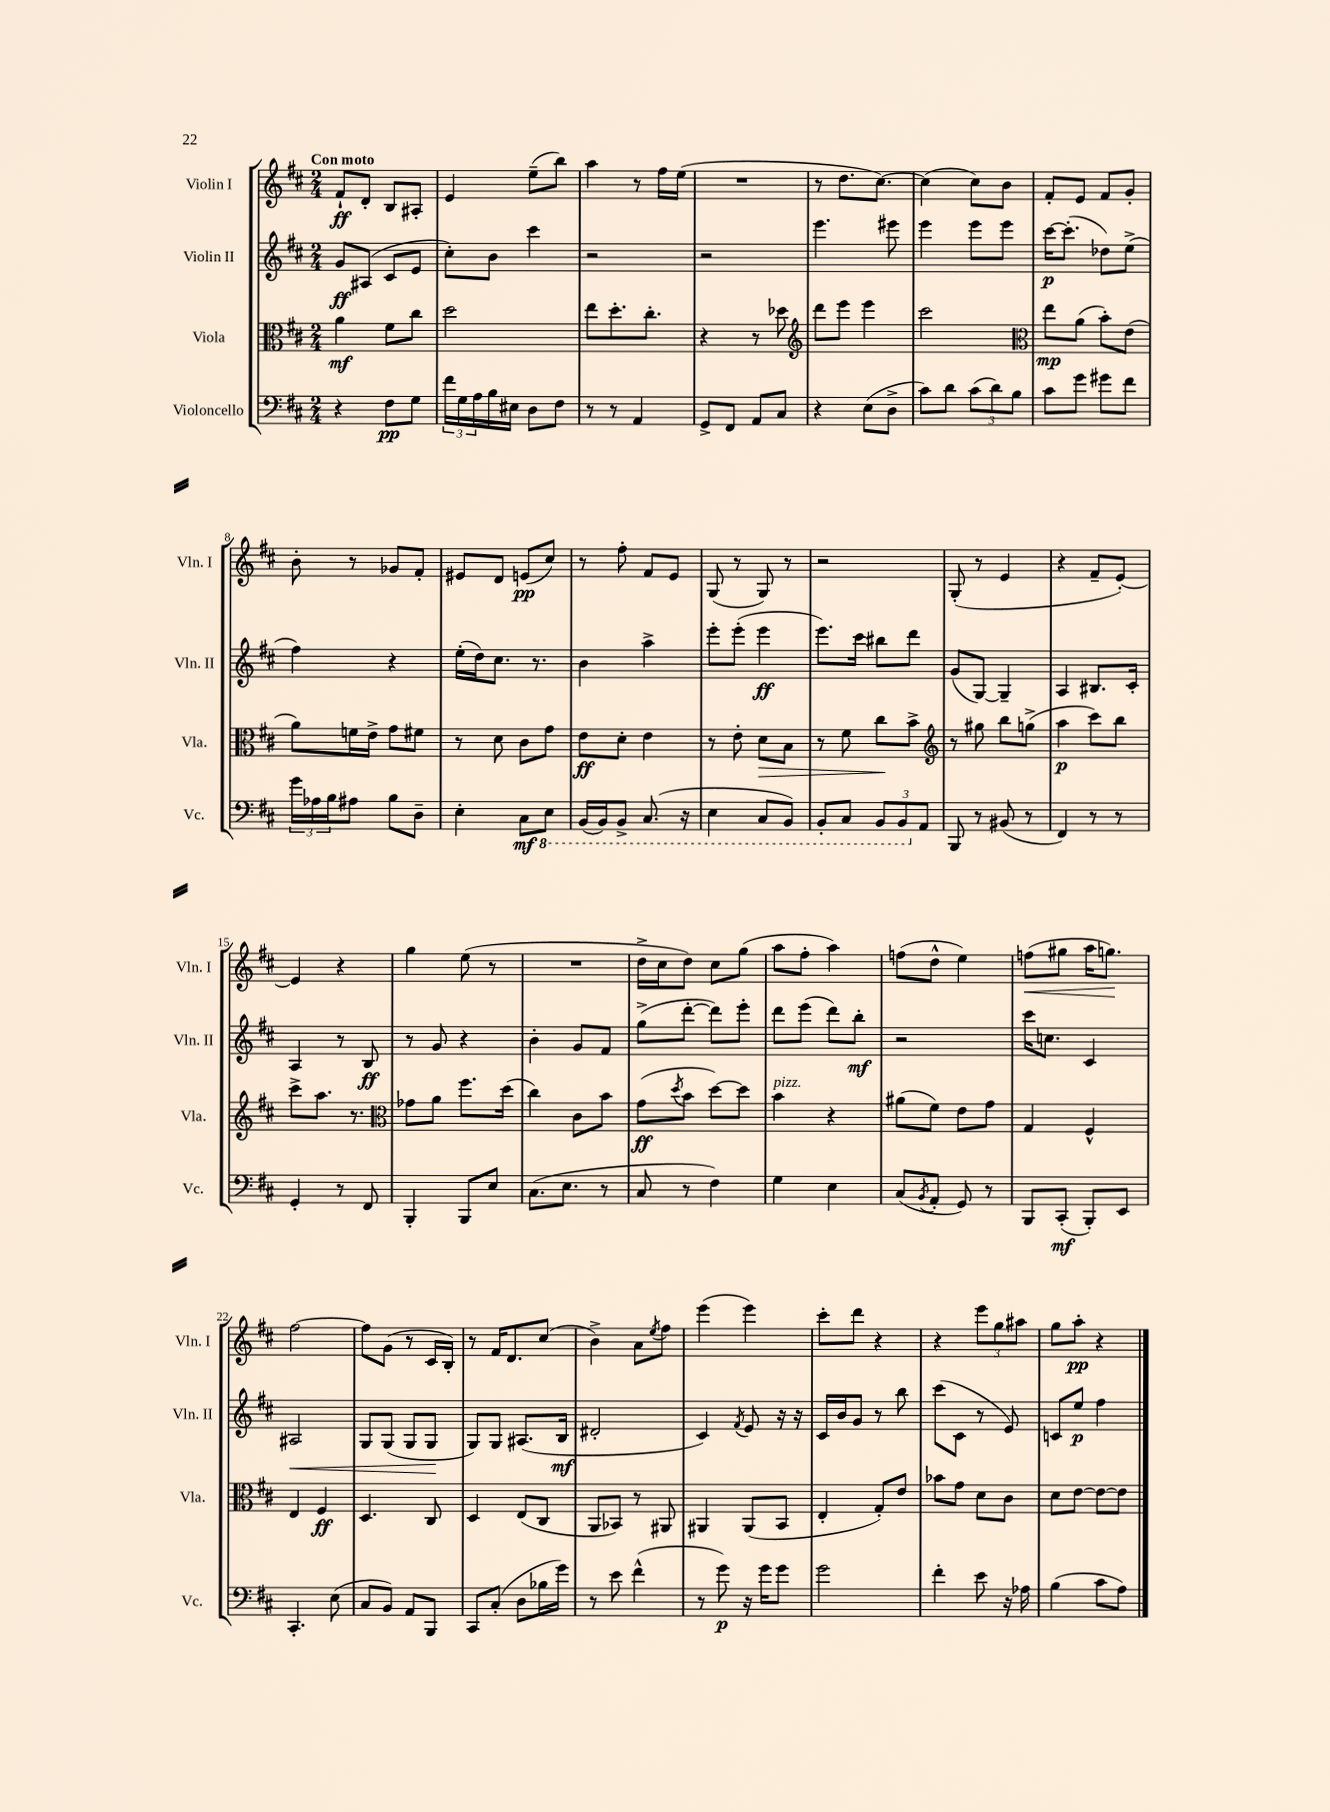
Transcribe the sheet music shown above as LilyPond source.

<<
\new StaffGroup <<
\new Staff = "s0" \with { instrumentName = "Violin I" shortInstrumentName = "Vln. I" } {
    \clef treble \key d \major \numericTimeSignature \time 2/4 \tempo "Con moto"
    fis'8-!\ff d'8-. b8 ais8-. |
    e'4 e''8--( b''8) |
    a''4 r8 fis''16 e''16( |
    R2 |
    r8 d''8. cis''8.~) |
    cis''4( cis''8) b'8 |
    fis'8-. e'8 fis'8 g'8-. |
    b'8-. r8 ges'8 fis'8-. |
    eis'8 d'8 e'8\pp( cis''8) |
    r8 fis''8-. fis'8 e'8 |
    g8( r8 g8) r8 |
    r2 |
    g8-.( r8 e'4 |
    r4 fis'8-- e'8~-.) |
    e'4 r4 |
    g''4 e''8( r8 |
    R2 |
    d''16-> cis''16 d''8) cis''8 g''8( |
    a''8 fis''8-. a''4) |
    f''8( d''8-^ e''4) |
    f''8\<( gis''8 a''16 g''8.\!) |
    fis''2~ |
    fis''8 g'8( r8 cis'16 b16-.) |
    r8 fis'16 d'8. cis''8( |
    b'4->) a'8 \acciaccatura { e''8 } fis''8 |
    e'''4( e'''4) |
    cis'''8-. d'''8 r4 |
    r4 \tuplet 3/2 { e'''8 g''8 ais''8 } |
    g''8 a''8-.\pp r4 \bar "|." |
}
\new Staff = "s1" \with { instrumentName = "Violin II" shortInstrumentName = "Vln. II" } {
    \clef treble \key d \major \numericTimeSignature \time 2/4
    g'8\ff ais8( cis'8 e'8 |
    cis''8-.) b'8 cis'''4 |
    r2 |
    r2 |
    e'''4. eis'''8 |
    e'''4 e'''8 e'''8 |
    cis'''16~\p cis'''8.-.( des''8) e''8->( |
    fis''4) r4 |
    e''16-.( d''16) cis''8. r8. |
    b'4 a''4-> |
    e'''8-. e'''8-.( e'''4\ff |
    e'''8.) cis'''16 bis''8 d'''8 |
    g'8( g8~) g4-- |
    a4 bis8. cis'16-. |
    a4 r8 b8\ff |
    r8 g'8 r4 |
    b'4-. g'8 fis'8 |
    g''8->( d'''8~-. d'''8) e'''8-. |
    d'''8 e'''8( d'''8) b''8-.\mf |
    r2 |
    cis'''16 c''8. cis'4 |
    ais2\< |
    g8 g8( g8 g8\! |
    g8) g8 ais8.( b16\mf |
    dis'2-. |
    cis'4) \acciaccatura { fis'8 } e'8 r16 r16 |
    cis'16 b'16 g'8 r8 b''8 |
    cis'''8( cis'8 r8 e'8) |
    c'8 e''8\p fis''4 \bar "|." |
}
\new Staff = "s2" \with { instrumentName = "Viola" shortInstrumentName = "Vla." } {
    \clef alto \key d \major \numericTimeSignature \time 2/4
    a'4\mf fis'8 cis''8 |
    d''2 |
    e''8 d''8.-. cis''8.-. |
    r4 r8 des''8 |
    \clef treble d'''8 e'''8 e'''4 |
    cis'''2 |
    \clef alto e''8\mp a'8( b'8-.) e'8( |
    a'8) f'16 e'16-> g'8 fis'8 |
    r8 d'8 cis'8 g'8 |
    e'8\ff d'8-. e'4 |
    r8 e'8-. d'8\> b8 |
    r8 fis'8 cis''8\! b'8-> |
    \clef treble r8 gis''8 b''8 g''8->( |
    a''4\p cis'''8) b''8 |
    cis'''8-> a''8. r8. |
    \clef alto ges'8 a'8 fis''8. d''16( |
    cis''4) cis'8 b'8 |
    g'8\ff( \acciaccatura { d''8 } b'8 d''8~) d''8 |
    b'4^\markup { \italic "pizz." } r4 |
    ais'8( fis'8) e'8 g'8 |
    g4 fis4-^ |
    e4 fis4\ff |
    d4. cis8 |
    d4 e8( cis8 |
    a,8 bes,8) r8 ais,8 |
    ais,4 ais,8( b,8 |
    e4-. g8-.) e'8 |
    bes'8 g'8 d'8 cis'8 |
    d'8 e'8~ e'8~ e'8 \bar "|." |
}
\new Staff = "s3" \with { instrumentName = "Violoncello" shortInstrumentName = "Vc." } {
    \clef bass \key d \major \numericTimeSignature \time 2/4
    r4 fis8\pp g8 |
    \tuplet 3/2 { fis'16 g16 a16 } b16 eis16 d8 fis8 |
    r8 r8 a,4 |
    g,8-> fis,8 a,8 cis8 |
    r4 e8( d8-> |
    cis'8) d'8 \tuplet 3/2 { cis'8( d'8) b8 } |
    cis'8 g'8 gis'8 fis'8 |
    \tuplet 3/2 { g'16 aes16 b16 } ais8 b8 d8-- |
    e4-. cis8\mf \ottava #-1 e,8 |
    b,,16( b,,16) b,,8-> cis,8.( r16 |
    e,4 cis,8 b,,8) |
    b,,8-. cis,8 \tuplet 3/2 { b,,8 b,,8 \ottava #0 a,8 } |
    b,,8 r8 bis,8( r8 |
    fis,4) r8 r8 |
    g,4-. r8 fis,8 |
    b,,4-. b,,8 e8 |
    cis8.( e8. r8 |
    cis8 r8 fis4) |
    g4 e4 |
    cis8( \acciaccatura { b,8 } a,8-. g,8) r8 |
    b,,8 cis,8-.\mf( b,,8-.) e,8 |
    cis,4.-. e8( |
    cis8 b,8) a,8 b,,8 |
    cis,8 cis8-.( d8 bes16 g'16) |
    r8 e'8 fis'4-^( |
    r8 g'8\p) r16 g'16 g'8 |
    g'2 |
    fis'4-. e'8 r16 aes16 |
    b4( cis'8 a8) \bar "|." |
}
>>
>>
